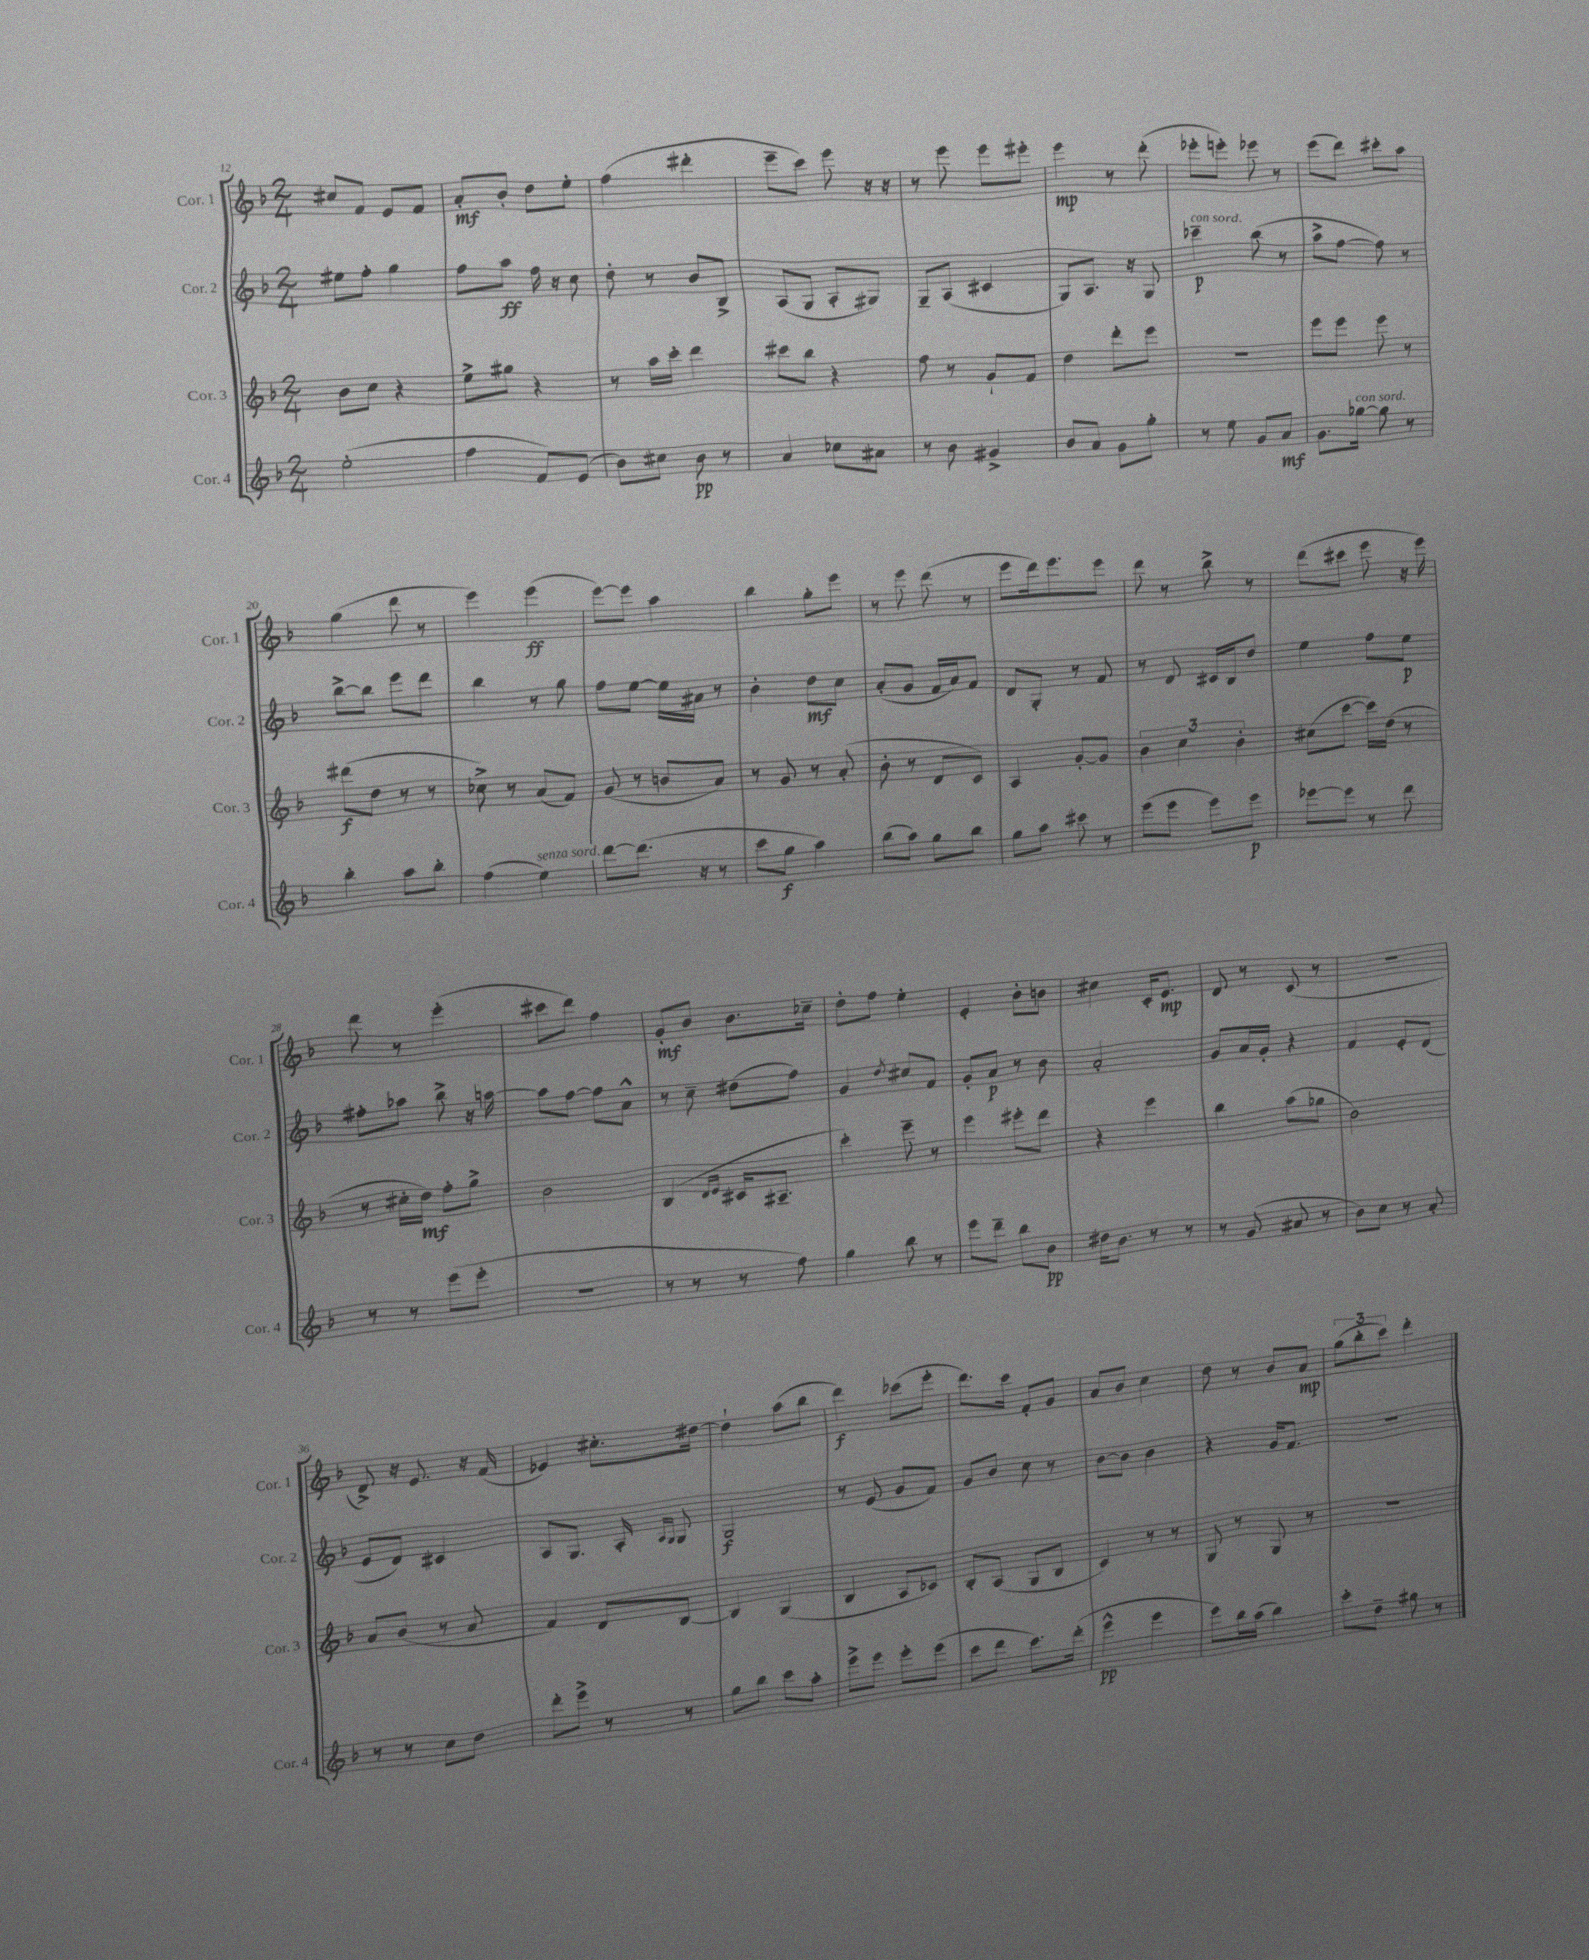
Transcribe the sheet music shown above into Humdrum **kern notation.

**kern	**kern	**kern	**kern
*staff4	*staff3	*staff2	*staff1
*clefG2	*clefG2	*clefG2	*clefG2
*k[b-]	*k[b-]	*k[b-]	*k[b-]
*M2/4	*M2/4	*M2/4	*M2/4
(2ee'\	8b-\L	8ee#\L	8cc#/L
.	8cc\J	8ff'\J	8f/J
.	4r	4gg\	8e/L
.	.	.	8f/J
=	=	=	=
4ff\	8ee^\L	8ff\L	8a'/L
.	8gg#\J	8aa\J	8b-'/J
8f/L)	4r	16ff\	8dd\L
.	.	16r	.
(8e/J	.	8cc\	8ee'\J
=	=	=	=
8b-\L)	8r	8dd'\	(4ff\
8cc#\J	16aa\LL	8r	.
.	16ccc'\JJ	.	.
8b-\	4ddd\	8b-/L	4ddd#'\
8r	.	8B-^/J	.
=	=	=	=
4a/	8ccc#\L	(8A/L	8eee~\L
.	8bb-\J	8G/J	8ccc\J)
8cc-\L	4r	8A'/L	8eee\
8a#\J	.	8G#/J)	16r
.	.	.	16r
=	=	=	=
8r	8ff\	8G~/L	8r
8b-\	8r	(8A/J	8eee\
4g#^/	8g`/L	4c#/	8eee\L
.	8f/J	.	8eee#'\J
=	=	=	=
8b-/L	4dd\	8G/L)	4eee\
8a/J	.	8.A/J	.
8g\L	8ddd'\L	.	8r
.	.	16r	.
8gg'\J	8eee\J	8G/	(8ddd'\
=	=	=	=
8r	2r	4ccc-~\	8eee-'\L
8ee\	.	.	8eee'\J)
8g/L	.	(8bb-\	8eee-\
8a/J	.	8r	8r
=	=	=	=
8.g\L	8eee\L	8aa^\L	(8eee\L
.	8eee\J	[8ff\J	8ddd\J)
[16gg-\Jk	.	.	.
8gg-\]	8eee\	8ff\])	8ccc#'\L
8r	8r	8r	8aa\J
=	=	=	=
4bb-'\	(8ddd#\L	[8bb-^\L	(4gg\
.	8dd\J	8bb-\]J	.
8aa\L	8r	8eee\L	8ddd\
8bb-'\J	8r	8ddd\J	8r
=	=	=	=
(4ff\	8cc-^\)	4bb-\	4eee\)
.	8r	.	.
4ee\)	(8a/L	8r	(4eee\
.	8f/J)	8gg\	.
=	=	=	=
[8ddd\L	(8g/	8ff\L	[8eee\L)
(8.ddd\]J	8r	[8ee\J	8eee\]J
.	8b/L	16ee\]LL	4aa\
16r	.	16a#\JJ	.
8r	8a/J)	8r	.
=	=	=	=
8ccc\L	8r	4b-'\	4bb-\
8gg\J	8g/	.	.
4aa\)	8r	8dd\L	8gg'\L
.	(8a'/	8cc\J	8eee\J
=	=	=	=
(8bb-\L	8b-'\	(8a'/L	8r
8aa\J)	8r	8g/J	8eee\
8gg\L	8d/L	16f/LL	(8ddd\
.	.	16a/J)	.
8bb-\J	8c/J)	8f/J	8r
=	=	=	=
8gg\L	4A/	8d/L	8eee\L
8aa\J	.	8G'/J	16ddd\k)
.	.	.	8.eee\
8ccc#\	[8g'/L	8r	.
8r	8g/]J	8f/	8eee\J
=	=	=	=
(8eee\L	6b-\	8r	8ddd\
8eee\J	.	8d/	8r
.	6cc\	.	.
8eee\L)	.	16c#/LL	8bb-^\
.	.	16B-/J	.
.	6b-'\	.	.
8eee\J	.	8dd/J	8r
=	=	=	=
[8eee-\L	(8cc#\L	4ee\	(8ddd\L
8eee-\]J	[8ccc\J	.	8ccc#\J
8r	16ccc\]LL)	8ff\L	8eee\
.	(16dd\JJ	.	.
8ddd\	8r	8ee\J	16r
.	.	.	16eee\)
=	=	=	=
8r	8r	8ff#'\L	8ddd\
8r	16cc#'\LL	8aa-\J	8r
.	16dd\JJ)	.	.
(8eee\L	8ff'\L	8bb-^\	(4eee'\
8eee'\J	8gg^\J	16r	.
.	.	[16aa\	.
=	=	=	=
2r	2b-\	8aa\]L	8ccc#\L
.	.	[8ff\J	8ddd\J)
.	.	8ff\]L	4ff\
.	.	8a^^\J	.
=	=	=	=
8r	(4B-/	8r	8g'/L
8r	.	8cc~\	8b-/J
.	16qqd/LL	.	.
.	16qqe/JJ	.	.
8r	16c#/LK	(8dd#\L	8.b-\L
.	8.A#~/J	.	.
8ff\)	.	8ff\J)	.
.	.	.	16cc-~\Jk
=	=	=	=
4gg\	4ccc'\)	4g/	8dd'\L
.	.	.	8ff\J
.	.	8qdd/	.
8bb-\	8eee~\	8cc#/L	4ee'\
8r	8r	8f/J	.
=	=	=	=
8eee\L	4eee\	8g'/L	4e'/
8ddd~\J	.	8a/J	.
8bb-\L	8eee#'\L	8r	8b-'\L
8b-\J	8ddd\J	8b-\	8b\J
=	=	=	=
16dd#\LK	4r	2a'/	4cc#\
8.b-\J	.	.	.
8r	4eee\	.	16c'/LK
.	.	.	8.e/J
8r	.	.	.
=	=	=	=
8r	4bb-\	8g/L	8d/
(8g/	.	16a/L	8r
.	.	16g'/JJ	.
8a#/	(8aa\L	4r	(8c/
8r	8gg-\J	.	8r
=	=	=	=
8b-\L)	2b-\)	4f/	2r
8cc\J	.	.	.
8r	.	8e'/L	.
8a'/	.	(8d/J	.
=	=	=	=
8r	8a/L	8e/L	8d^/)
8r	(8b-/J	8d/J)	16r
.	.	.	8.e/
8cc\L	8r	4c#/	.
8dd\J	8a/	.	16r
.	.	.	(16f/
=	=	=	=
8ddd'\L	4f/)	8A/L	4e-/)
8eee^\J	.	8.G/J	.
8r	8d/L	.	8.cc#'\L
.	.	16A'/	.
.	.	16qqA/LL	.
.	.	16qqG/JJ	.
8r	[8B-/J	8G/	.
.	.	.	[16dd#\Jk
=	=	=	=
8gg\L	4B-/]	2G/	4dd#`\]
8bb-\J	.	.	.
8ccc\L	(4G/	.	(8aa\L
8aa'\J	.	.	8bb-\J
=	=	=	=
8eee^\L	4B-/	8r	4ddd\)
8eee\J	.	(8e/	.
8eee'\L	8A/L	8g/L	(8ccc-\L
(8eee\J	8c-/J)	8f/J)	8eee'\J
=	=	=	=
8ccc\L	8B-'/L	8g/L	8.ddd\L)
8ddd\J	(8A/J	8b-/J	.
.	.	.	16ccc\Jk
8.ccc\L)	8G/L	8cc\	8f'/L
.	8B-/J	8r	8g/J
(16ddd'\Jk	.	.	.
=	=	=	=
4eee^^\	4c/)	[8b-\L	8a/L
.	.	8b-\]J	8b-/J
4eee\	8r	4b-\	4cc\
.	8r	.	.
=	=	=	=
8eee\L)	8G/	4r	8dd\
16bb-\L	8r	.	8r
(16aa\JJ	.	.	.
4bb-\)	8G/	16g/LK	8b-/L
.	.	8.f/J	.
.	8r	.	8a/J
=	=	=	=
8ccc'\L	2r	2r	(12gg\L
.	.	.	12bb-'\
8dd~\J	.	.	.
.	.	.	12ccc\J)
8gg#\	.	.	4ddd'\
8r	.	.	.
==	==	==	==
*-	*-	*-	*-
